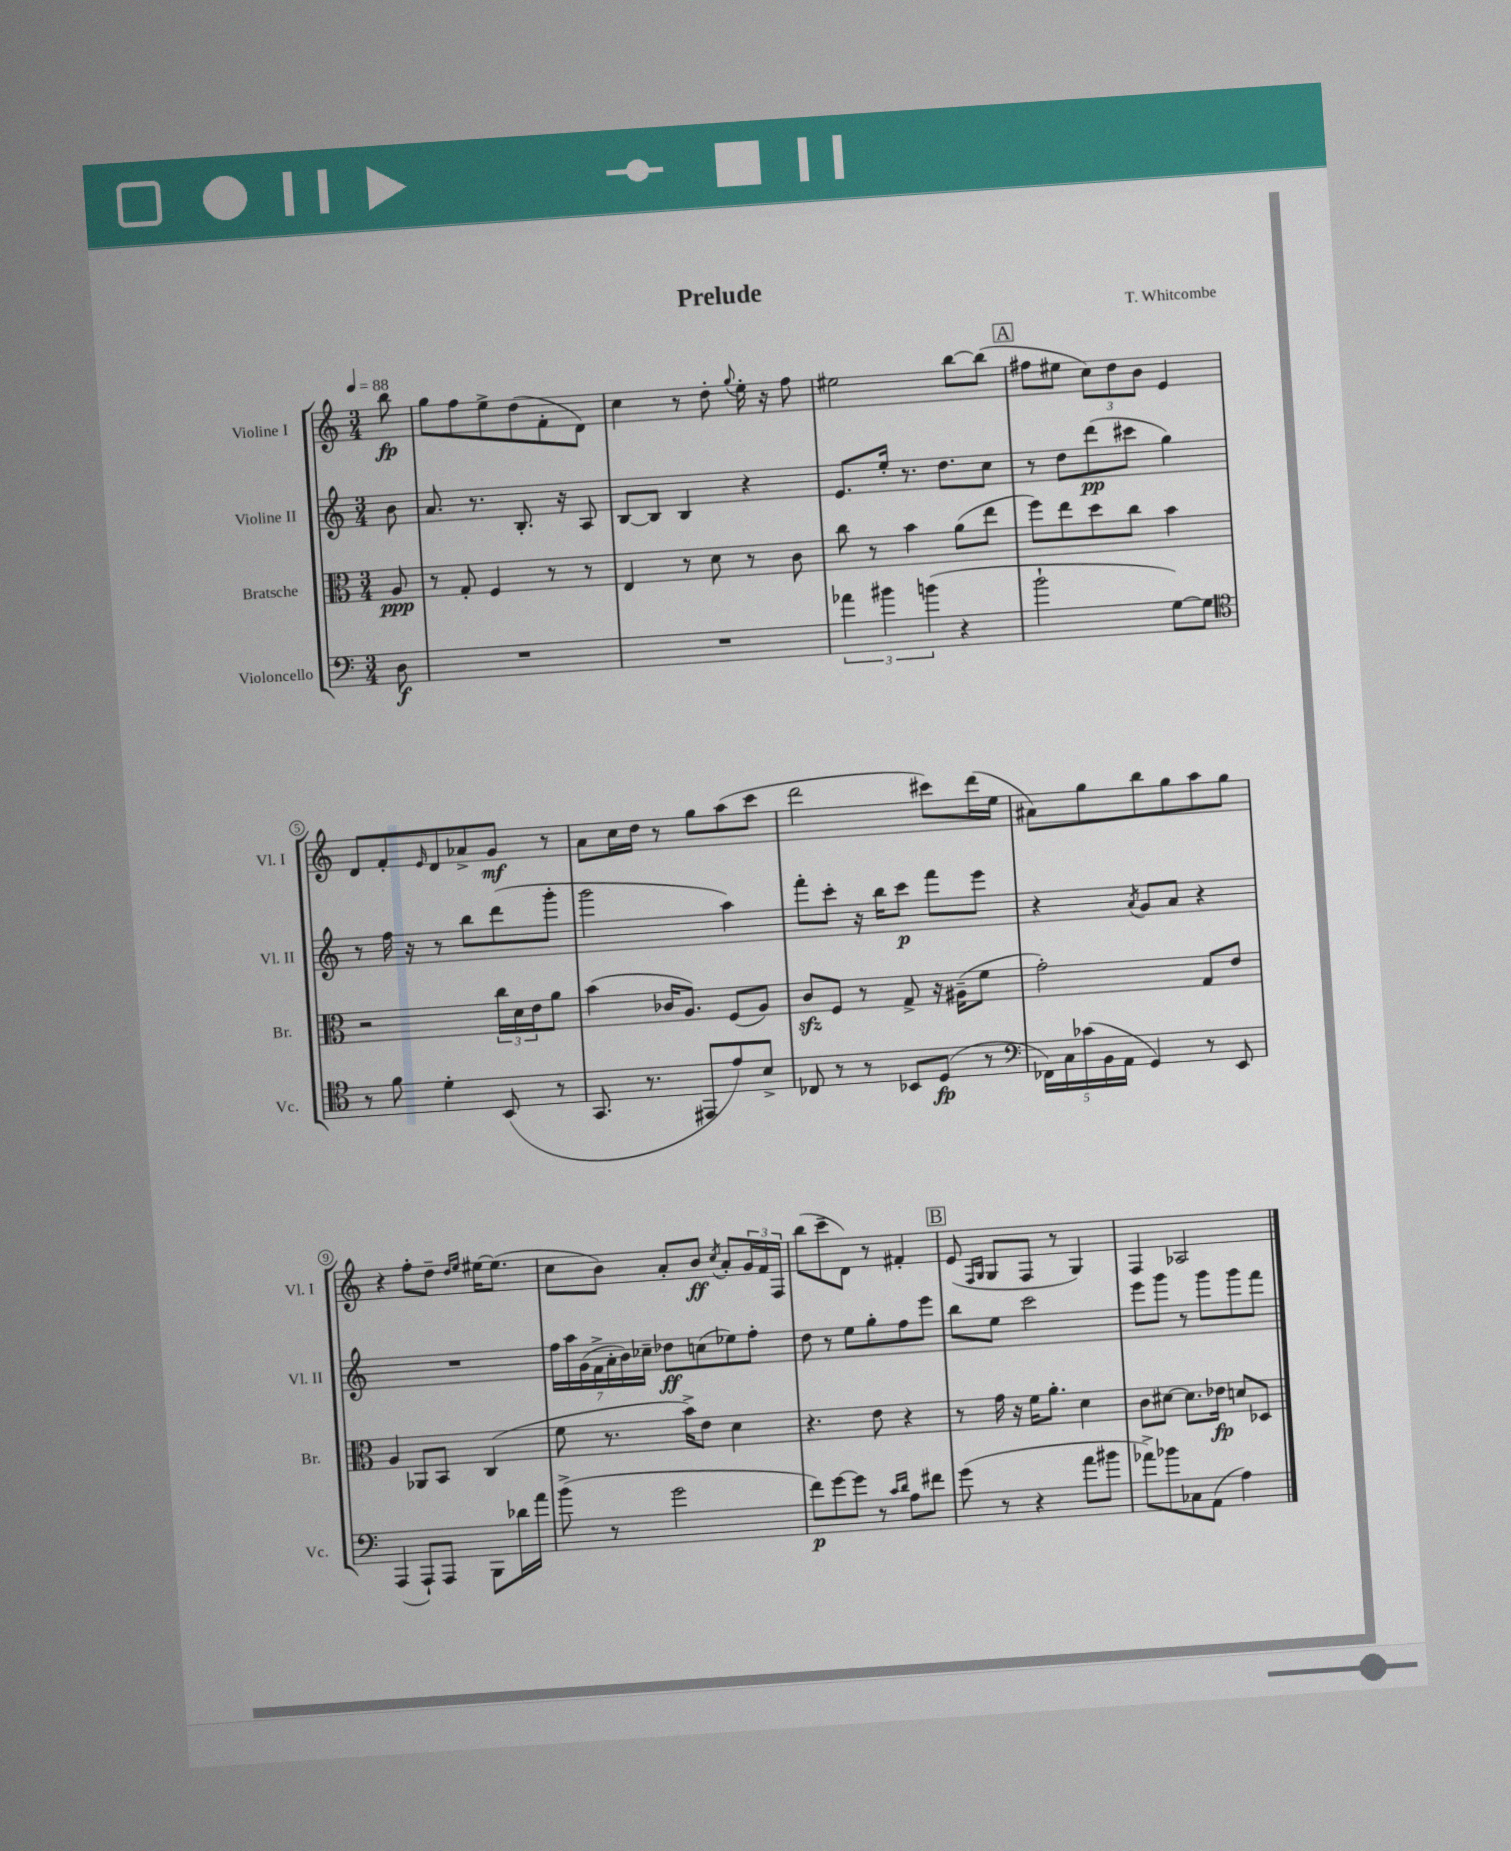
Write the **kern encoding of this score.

**kern	**kern	**kern	**kern
*staff4	*staff3	*staff2	*staff1
*clefF4	*clefC3	*clefG2	*clefG2
*k[]	*k[]	*k[]	*k[]
*M3/4	*M3/4	*M3/4	*M3/4
*MM88	*MM88	*MM88	*MM88
8D	8A	8b	8bb
=	=	=	=
2.r	8r	8.a	8gg
.	8G'	.	8ff
.	.	8.r	.
.	4F	.	8ee^
.	.	8.B'	(8dd
.	8r	.	8f'
.	.	16r	.
.	8r	8A	8d)
=	=	=	=
2.r	4E	[8B	4cc
.	.	8B]	.
.	8r	4B	8r
.	8d	.	8dd'
.	.	.	8qqgg
.	8r	4r	16ee'
.	.	.	16r
.	8c	.	8ff
=	=	=	=
6a-	8cc	8.e	2ee#
.	8r	.	.
6b#	.	.	.
.	.	16ee'	.
.	4b	8.r	.
(6b	.	.	.
.	.	8.dd	.
4r	(8a	.	[8bb
.	8ee	8cc	(8bb]
=	=	=	=
2b`	8ff)	8r	8ff#
.	8ee	8dd	8ee#
.	8dd	(8ddd	12cc)
.	.	.	12dd
.	8cc	8ccc#	.
.	.	.	12b
[8G)	4b	4gg)	4e
8G]	.	.	.
=	=	=	=
*clefC4	*	*	*
8r	2r	8r	8d
8f	.	16ff	8f'
.	.	16r	.
.	.	.	16qqe
4d'	.	8r	8d
.	.	8bb	8a-^
(8BB	24cc	(8ddd	8g
.	24d	.	.
.	24e	.	.
8r	8a	8ggg'	8r
=	=	=	=
8.GG	(4b	2ggg	8a
.	.	.	16cc
8.r	.	.	16dd
.	16c-	.	8r
.	8.A)	.	.
8EE#	.	.	8gg
8e)	(8F	4aa)	(8aa
8B^	8A)	.	8ccc
=	=	=	=
8C-	8c	8fff'	2ddd
8r	8F	8ccc'	.
8r	8r	16r	.
.	.	16bb	.
8BB-	8G^	8ccc	.
(8D	16r	8fff	8ccc#)
.	(16A#~	.	.
8r	8f	8eee	(16ddd
.	.	.	16ee
=	=	=	=
*clefF4	*	*	*
20FF-)	2g')	4r	8a#)
20C	.	.	.
(20c-	.	.	.
.	.	.	8gg
20BB	.	.	.
20AA	.	.	.
.	.	8qa	.
4GG)	.	8g	8bb
.	.	8a	8gg
8r	8G	4r	8aa
8EE	8e	.	8gg
=	=	=	=
(4AAA	4A	2.r	4r
8AAA`)	8AA-	.	8ff'
8AAA	8BB	.	8dd~
.	.	.	16qqdd
.	.	.	16qqee
8BBB	(4C	.	[16ee#
.	.	.	(8.ee#]
16d-	.	.	.
16a	.	.	.
=	=	=	=
(8b^	8f	28ff	8cc
.	.	28aa	.
.	.	(28g	.
.	.	28f^	.
8r	8.r	.	8b)
.	.	28a'	.
.	.	28b)	.
.	.	28cc-~	.
2g	.	8dd-	8a'
.	16b^)	.	.
.	8e	(8cc	8b
.	.	.	8qcc
.	4d	8ee-)	8a'
.	.	8ff'	24g
.	.	.	24f
.	.	.	24F
=	=	=	=
8f)	4.r	8dd	(8bb
[8g	.	8r	8ccc~
8g]	.	8ee	8d)
8r	8e	8gg'	8r
16qqc	.	.	.
16qqd	.	.	.
8A	4r	8ff	4f#'
8f#	.	8eee	.
=	=	=	=
(8g	8r	8bb	(8e
.	.	.	16qqF
.	.	.	16qqG
8r	16g	8ee	8G
.	16r	.	.
4r	16f	2ccc	8F
.	8.a'	.	.
.	.	.	8r
8a	4d	.	4G)
8b#	.	.	.
=	=	=	=
8a-^)	8c	8eee	4F
8b-	[8d#	8ggg	.
8C-	8.d#]	8r	2A-
(8AA	.	8ggg	.
.	16e-	.	.
4A)	8d	8ggg	.
.	8D-	8fff	.
==	==	==	==
*-	*-	*-	*-
